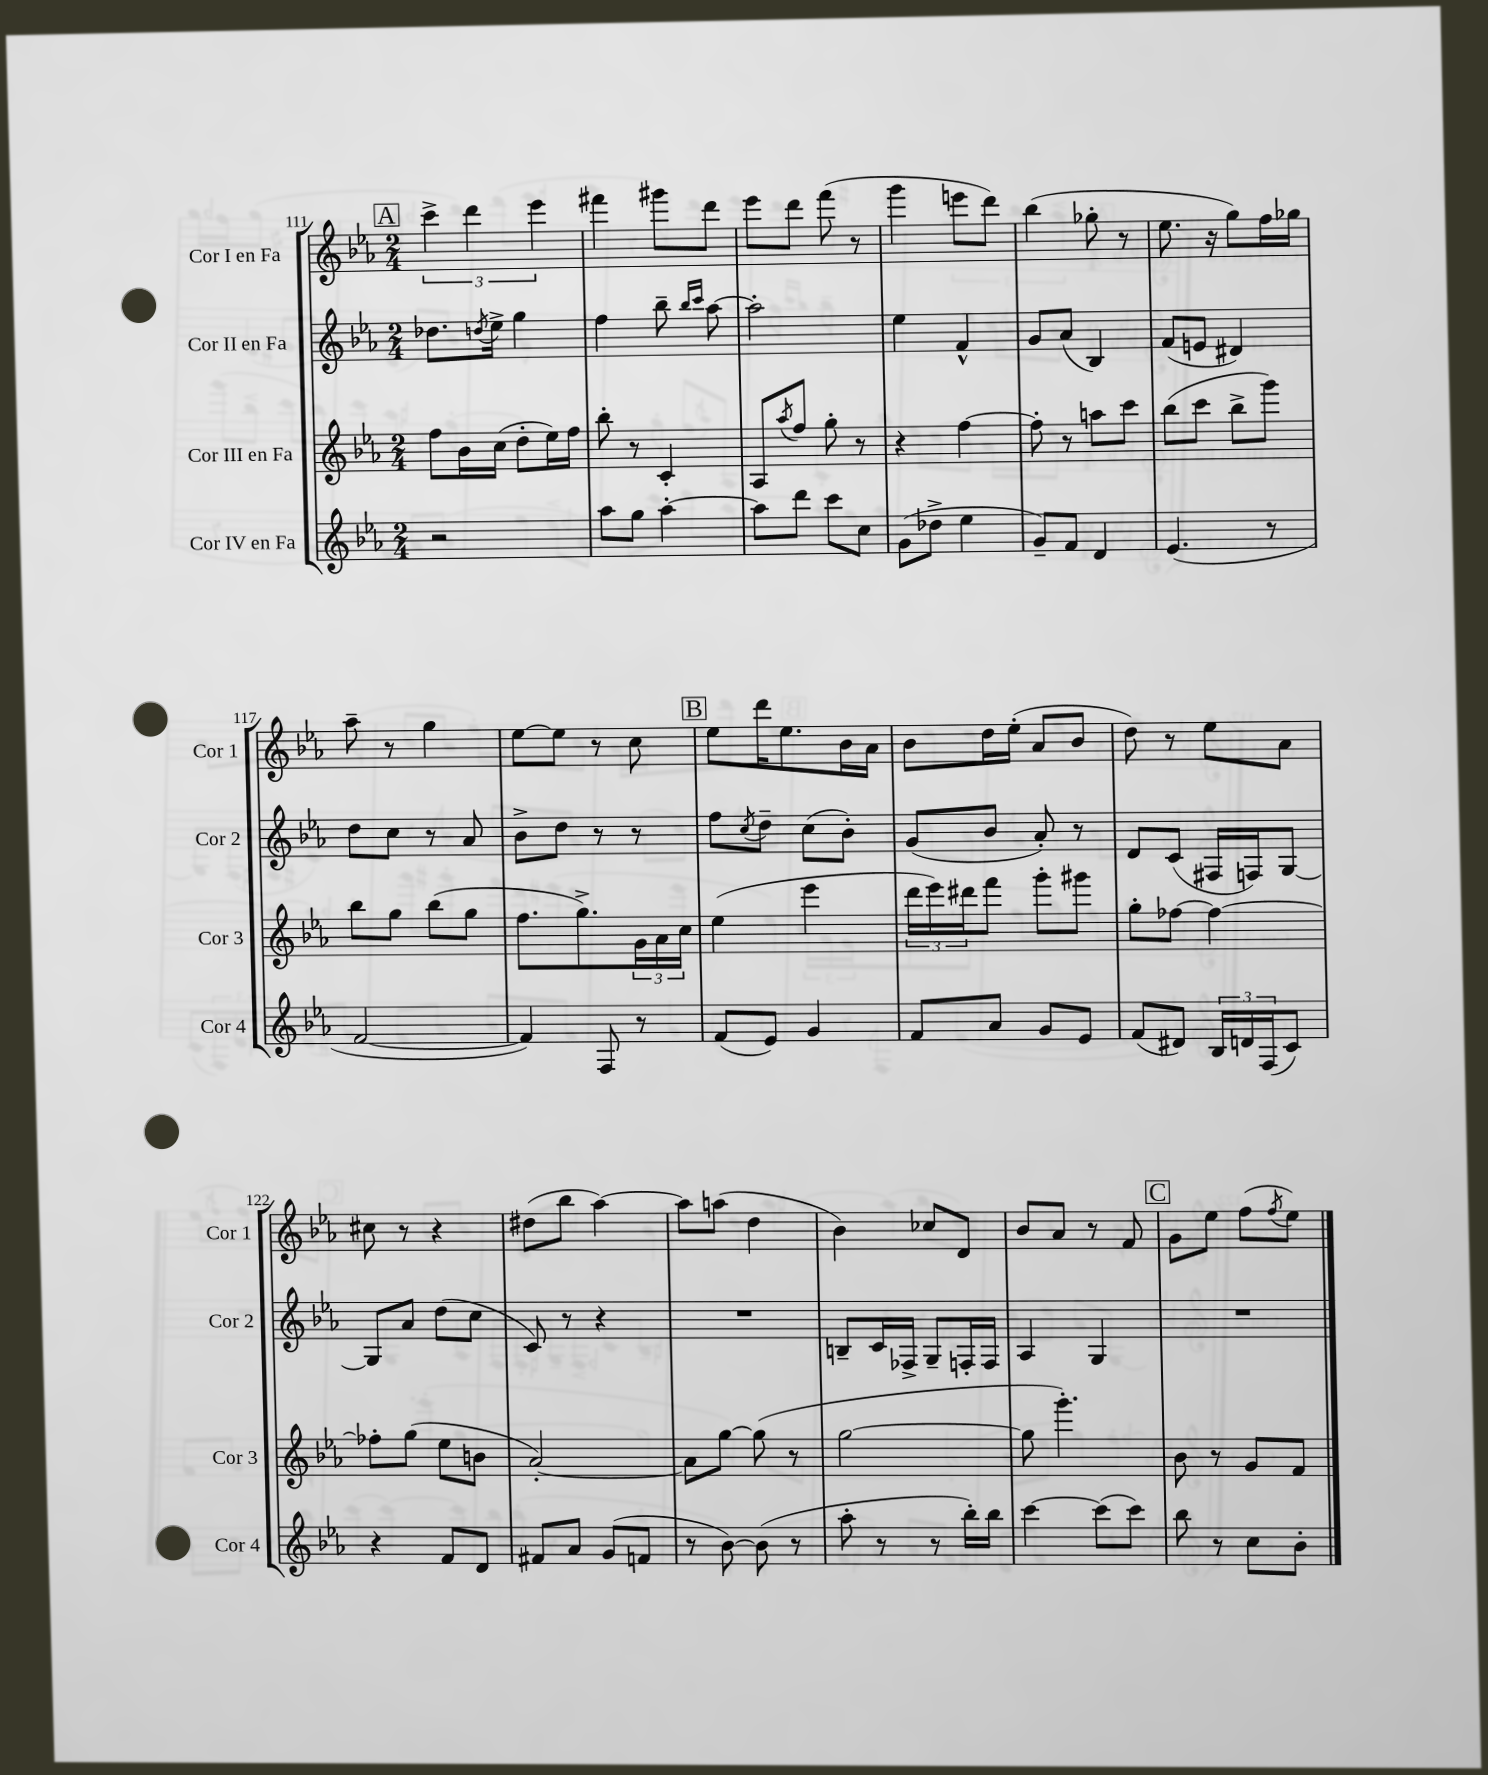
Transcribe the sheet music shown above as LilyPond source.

<<
\new StaffGroup <<
\new Staff = "s0" \with { instrumentName = "Cor I en Fa" shortInstrumentName = "Cor 1" } {
    \clef treble \key ees \major \numericTimeSignature \time 2/4
    \mark \markup { \box "A" } \tuplet 3/2 { c'''4-> d'''4 ees'''4 } |
    fis'''4 gis'''8 d'''8 |
    ees'''8 d'''8 f'''8( r8 |
    g'''4 e'''8 d'''8) |
    bes''4( ges''8-. r8 |
    ees''8. r16 g''8) f''16 ges''16 |
    aes''8-- r8 g''4 |
    ees''8~ ees''8 r8 c''8 |
    \mark \markup { \box "B" } ees''8 d'''16 ees''8. bes'16 aes'16 |
    bes'8 d''16 ees''16-.( aes'8 bes'8 |
    d''8) r8 ees''8 aes'8 |
    cis''8 r8 r4 |
    dis''8( bes''8 aes''4~) |
    aes''8 a''8( d''4 |
    bes'4) ces''8 d'8 |
    bes'8 aes'8 r8 f'8 |
    \mark \markup { \box "C" } g'8 ees''8 f''8( \acciaccatura { f''8 } ees''8) \bar "|." |
}
\new Staff = "s1" \with { instrumentName = "Cor II en Fa" shortInstrumentName = "Cor 2" } {
    \clef treble \key ees \major \numericTimeSignature \time 2/4
    \mark \markup { \box "A" } des''8. \acciaccatura { d''8 } ees''16-> g''4 |
    f''4 bes''8-- \grace { bes''16 c'''16 } aes''8~ |
    aes''2-. |
    ees''4 f'4-^ |
    g'8 aes'8( bes4) |
    f'8( e'8 dis'4) |
    d''8 c''8 r8 aes'8 |
    bes'8-> d''8 r8 r8 |
    \mark \markup { \box "B" } f''8 \acciaccatura { c''8 } d''8-- c''8( bes'8-.) |
    g'8( bes'8 aes'8-.) r8 |
    d'8 c'8( fis16 f16) g8~ |
    g8 aes'8 d''8( c''8 |
    c'8) r8 r4 |
    R2 |
    b8-- c'16 fes16-> g8-- f16-. f16 |
    aes4 g4 |
    \mark \markup { \box "C" } R2 \bar "|." |
}
\new Staff = "s2" \with { instrumentName = "Cor III en Fa" shortInstrumentName = "Cor 3" } {
    \clef treble \key ees \major \numericTimeSignature \time 2/4
    \mark \markup { \box "A" } f''8 bes'16 c''16( d''8-. ees''16) f''16 |
    bes''8-. r8 c'4-. |
    aes8 \acciaccatura { aes''8 } f''8 g''8-. r8 |
    r4 f''4~ |
    f''8-. r8 a''8 c'''8 |
    bes''8( c'''8 bes''8-> g'''8) |
    bes''8 g''8 bes''8( g''8 |
    f''8. g''8.->) \tuplet 3/2 { g'16 aes'16 c''16 } |
    \mark \markup { \box "B" } ees''4( ees'''4 |
    \tuplet 3/2 { d'''16 ees'''16) dis'''16 } f'''8 g'''8-. gis'''8 |
    g''8-. fes''8~ fes''4~ |
    fes''8-. g''8( ees''8 b'8 |
    aes'2~-.) |
    aes'8 g''8~ g''8( r8 |
    g''2~ |
    g''8 g'''4.-.) |
    \mark \markup { \box "C" } bes'8 r8 g'8 f'8 \bar "|." |
}
\new Staff = "s3" \with { instrumentName = "Cor IV en Fa" shortInstrumentName = "Cor 4" } {
    \clef treble \key ees \major \numericTimeSignature \time 2/4
    \mark \markup { \box "A" } r2 |
    aes''8 g''8 aes''4~-. |
    aes''8 d'''8 c'''8 c''8 |
    g'8( des''8-> ees''4 |
    g'8--) f'8 d'4 |
    ees'4.( r8 |
    f'2~ |
    f'4) f8 r8 |
    \mark \markup { \box "B" } f'8( ees'8) g'4 |
    f'8 aes'8 g'8 ees'8 |
    f'8( dis'8) \tuplet 3/2 { bes16 d'16 f16( } c'8) |
    r4 f'8 d'8 |
    fis'8 aes'8 g'8( f'8 |
    r8 bes'8~) bes'8( r8 |
    aes''8-. r8 r8 bes''16-.) bes''16 |
    c'''4~ c'''8( c'''8) |
    \mark \markup { \box "C" } bes''8 r8 c''8 bes'8-. \bar "|." |
}
>>
>>
\layout { \context { \Score currentBarNumber = #111 } }
